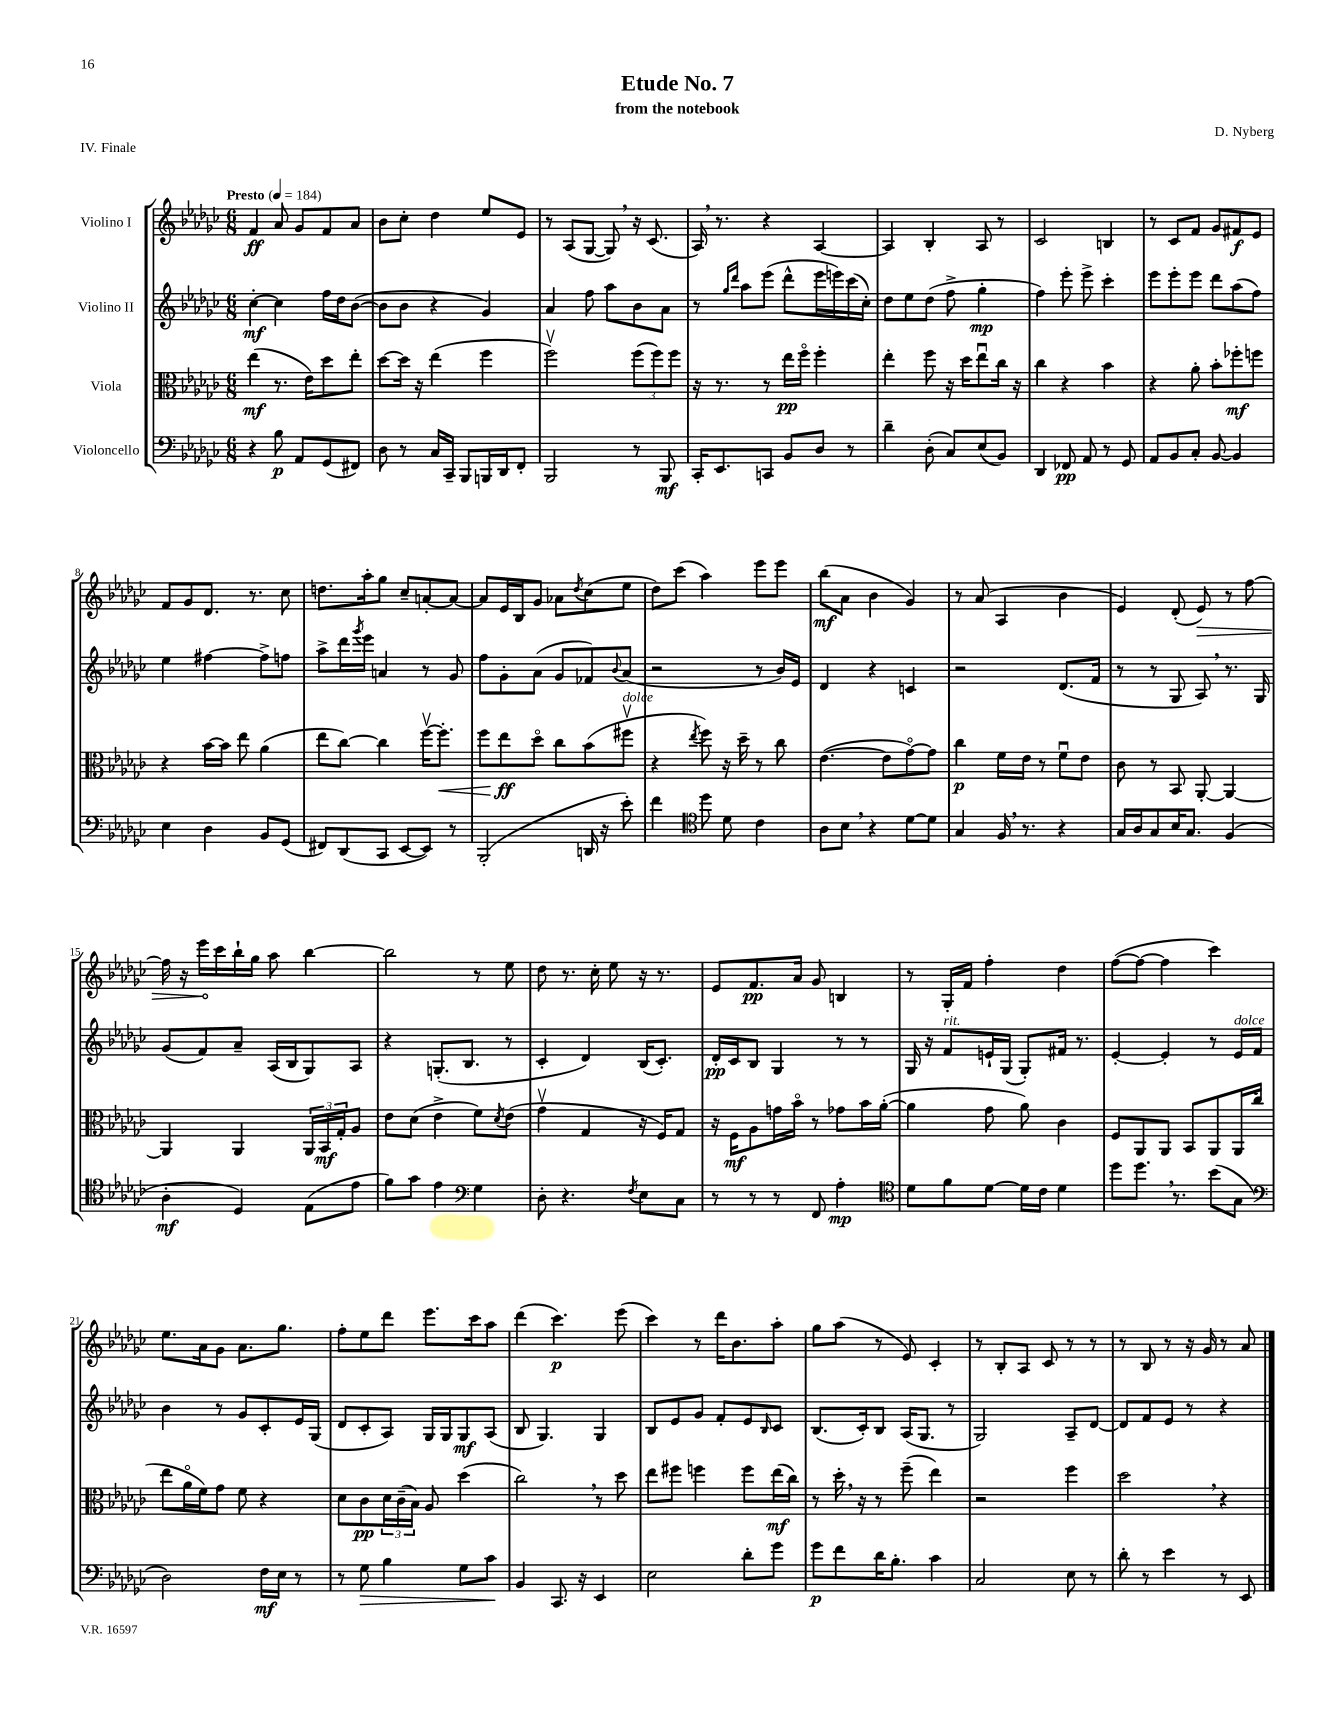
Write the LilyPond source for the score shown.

\header { title = "Etude No. 7" composer = "D. Nyberg" subtitle = "from the notebook" piece = "IV. Finale" }
<<
\new StaffGroup <<
\new Staff = "s0" \with { instrumentName = "Violino I" } {
    \clef treble \key ges \major \numericTimeSignature \time 6/8 \tempo "Presto" 4 = 184
    f'4\ff aes'8 ges'8 f'8 aes'8 |
    bes'8 ces''8-. des''4 ees''8 ees'8 |
    r8 aes8( ges8~ ges8) \breathe r16 ces'8.( |
    aes16) \breathe r8. r4 aes4~ |
    aes4 bes4-. aes8 r8 |
    ces'2 b4 |
    r8 ces'8 f'8 ges'8 fis'8\f ees'8 |
    f'8 ges'8 des'8. r8. ces''8 |
    d''8. aes''16-. ges''8 ces''8-- a'8~-. a'8~ |
    a'8 ees'16 bes16 ges'8 aes'8 \acciaccatura { des''8 } ces''8( ees''8 |
    des''8) ces'''8( aes''4) ees'''8 ees'''8 |
    bes''8\mf( aes'8 bes'4 ges'4) |
    r8 aes'8( aes4 bes'4 |
    ees'4) des'8-.( \once \override Hairpin.circled-tip = ##t ees'8\>) r8 f''8~ |
    f''16 r16 ees'''16\! ces'''16 bes''16-! ges''16 aes''8 bes''4~ |
    bes''2 r8 ees''8 |
    des''8 r8. ces''16-. ees''8 r16 r8. |
    ees'8 f'8.\pp aes'16 ges'8 b4 |
    r8 ges16-. f'16 f''4-. des''4 |
    f''8~( f''8~ f''4 ces'''4) |
    ees''8. aes'16 ges'8 aes'8. ges''8. |
    f''8-. ees''8 des'''8 ees'''8. ces'''16 aes''8 |
    des'''4( ces'''4.\p) ees'''8( |
    ces'''4) r8 des'''16 bes'8. aes''8-. |
    ges''8 aes''8( r8 ees'8) ces'4-. |
    r8 bes8-. aes8 ces'8 r8 r8 |
    r8 bes8 r8 r16 ges'16 r8 aes'8 \bar "|." |
}
\new Staff = "s1" \with { instrumentName = "Violino II" } {
    \clef treble \key ges \major \numericTimeSignature \time 6/8
    ces''4~-.\mf ces''4 f''16 des''16 bes'8~( |
    bes'8 bes'8 r4 ges'4) |
    aes'4 f''8 aes''8 bes'8 aes'8 |
    r8 \grace { ges''16 des'''16 } aes''8 ees'''8( des'''8-^ ees'''16 e'''16) ces'''16( ces''16-.) |
    des''8 ees''8 des''8( f''8-> ges''4-.\mp |
    f''4) ees'''8-. ees'''8-> ces'''4-. |
    ees'''8 ees'''8-. ees'''8 des'''8 aes''8( f''8) |
    ees''4 fis''4~ fis''8-> f''8 |
    aes''8-> des'''16 \acciaccatura { ges'''8 } ees'''16 a'4 r8 ges'8 |
    f''8 ges'8-. aes'8( ges'8 fes'8) \appoggiatura { bes'8 } aes'8( |
    r2 r8 bes'16) ees'16 |
    des'4 r4 c'4 |
    r2 des'8.( f'16 |
    r8 r8 ges8 aes8) \breathe r8. ges16 |
    ges'8( f'8) aes'8-- aes16( bes16 ges8) aes8 |
    r4 g8.-.( bes8. r8 |
    ces'4-. des'4) bes16( ces'8.-.) |
    des'16-.\pp ces'16 bes8 ges4 r8 r8 |
    ges16 r16 f'8^\markup { \italic "rit." } e'16-! ges16( ges8-.) fis'16 r8. |
    ees'4~-. ees'4-. r8 ees'16^\markup { \italic "dolce" } f'16 |
    bes'4 r8 ges'8 ces'8-. ees'16 ges16( |
    des'8 ces'8-. aes8) ges16 ges16 ges8\mf aes8( |
    bes8 ges4.) ges4 |
    bes8 ees'8 ges'8 f'8-. ees'8 \grace { bes16 } ces'8 |
    bes8.( ces'16-.) bes8 aes16( ges8. r8 |
    ges2) aes8-- des'8~ |
    des'8 f'8 ees'8 r8 r4 \bar "|." |
}
\new Staff = "s2" \with { instrumentName = "Viola" } {
    \clef alto \key ges \major \numericTimeSignature \time 6/8
    ees''4\mf( r8. ees'16) des''8 ees''8-. |
    des''8~ des''16 r16 ees''4( f''4 |
    f''2\upbow) \tuplet 3/2 { f''8( f''8) f''8 } |
    r16 r8. r8 ees''16\pp f''16\flageolet f''4-. |
    ees''4-. f''8 r16 des''16 ees''8\downbow ces''16 r16 |
    ces''4 r4 bes'4 |
    r4 aes'8-. bes'8-. fes''8-.\mf f''8 |
    r4 bes'16~ bes'16 ees''8 aes'4( |
    ees''8 ces''8~) ces''4 f''16~\upbow f''8.-.\< |
    f''8 ees''8\ff\! des''8\flageolet ces''8 bes'8( fis''8\upbow^\markup { \italic "dolce" } |
    r4 \acciaccatura { ees''8 } f''8) r16 des''16-- r8 ces''8 |
    ees'4.~( ees'8 ges'8~\flageolet) ges'8 |
    ces''4\p f'16 ees'16 r8 f'8\downbow ees'8 |
    ces'8 r8 bes,8 aes,8~-. aes,4~ |
    aes,4 aes,4 \tuplet 3/2 { aes,16 bes,16\mf ges16-. } aes8 |
    ees'8 des'8( ees'4-> f'8) \acciaccatura { des'8 } ees'8( |
    ges'4\upbow ges4 r16 f16) ges8 |
    r16 f16\mf aes8 g'16 bes'16\flageolet r8 ges'8 bes'16 aes'16~-.( |
    aes'4 ges'8 aes'8) ces'4 |
    f8 aes,8 aes,8 bes,8 aes,8 aes,16 ces''16( |
    ees''8 aes'16\flageolet f'16) ges'8 f'8 r4 |
    des'8 ces'8\pp \tuplet 3/2 { des'16 ces'16--( bes16) } aes8 des''4( |
    ces''2) \breathe r8 des''8 |
    ees''8 fis''8 f''4 f''8 ees''16\mf( ces''16) |
    r8 des''16-. \breathe r16 r8 f''8--( ees''4) |
    r2 f''4 |
    des''2 \breathe r4 \bar "|." |
}
\new Staff = "s3" \with { instrumentName = "Violoncello" } {
    \clef bass \key ges \major \numericTimeSignature \time 6/8
    r4 bes8\p aes,8 ges,8( fis,8) |
    des8 r8 ces16 ces,16-- bes,,8 b,,16 des,16 f,8-. |
    bes,,2 r8 bes,,8\mf |
    ces,16-. ees,8. c,8 bes,8 des8 r8 |
    des'4-- des8-.( ces8) ees8( bes,8) |
    des,4 fes,8\pp aes,8 r8 ges,8 |
    aes,8 bes,8 ces8-. bes,8~ bes,4 |
    ees4 des4 bes,8 ges,8( |
    fis,8) des,8( ces,8 ees,8~ ees,8) r8 |
    bes,,2-.( d,16 r16 ees'8-.) |
    f'4 \clef tenor des''8 des'8 ces'4 |
    aes8 bes8 \breathe r4 des'8~ des'8 |
    ges4 f16 \breathe r8. r4 |
    ges16 aes16 ges8 bes16 ges8. f4( |
    aes4-.\mf des4) ees8( ees'8 |
    f'8) ges'8 ees'4 \clef bass ges4 |
    des8-. r4. \acciaccatura { f8 } ees8 ces8 |
    r8 r8 r8 f,8 aes4-.\mp |
    \clef tenor des'8 f'8 des'8~ des'16 ces'16 des'4 |
    des''8 des''8. \breathe r8. bes'8( ges8 |
    \clef bass des2) f16\mf ees16 r8 |
    r8 ges8\> bes4 ges8 ces'8\! |
    bes,4 ces,8. r16 ees,4 |
    ees2 des'8-. ges'8 |
    ges'8\p f'8 des'16 bes8.-. ces'4 |
    ces2 ees8 r8 |
    des'8-. r8 ees'4 r8 ees,8 \bar "|." |
}
>>
>>
